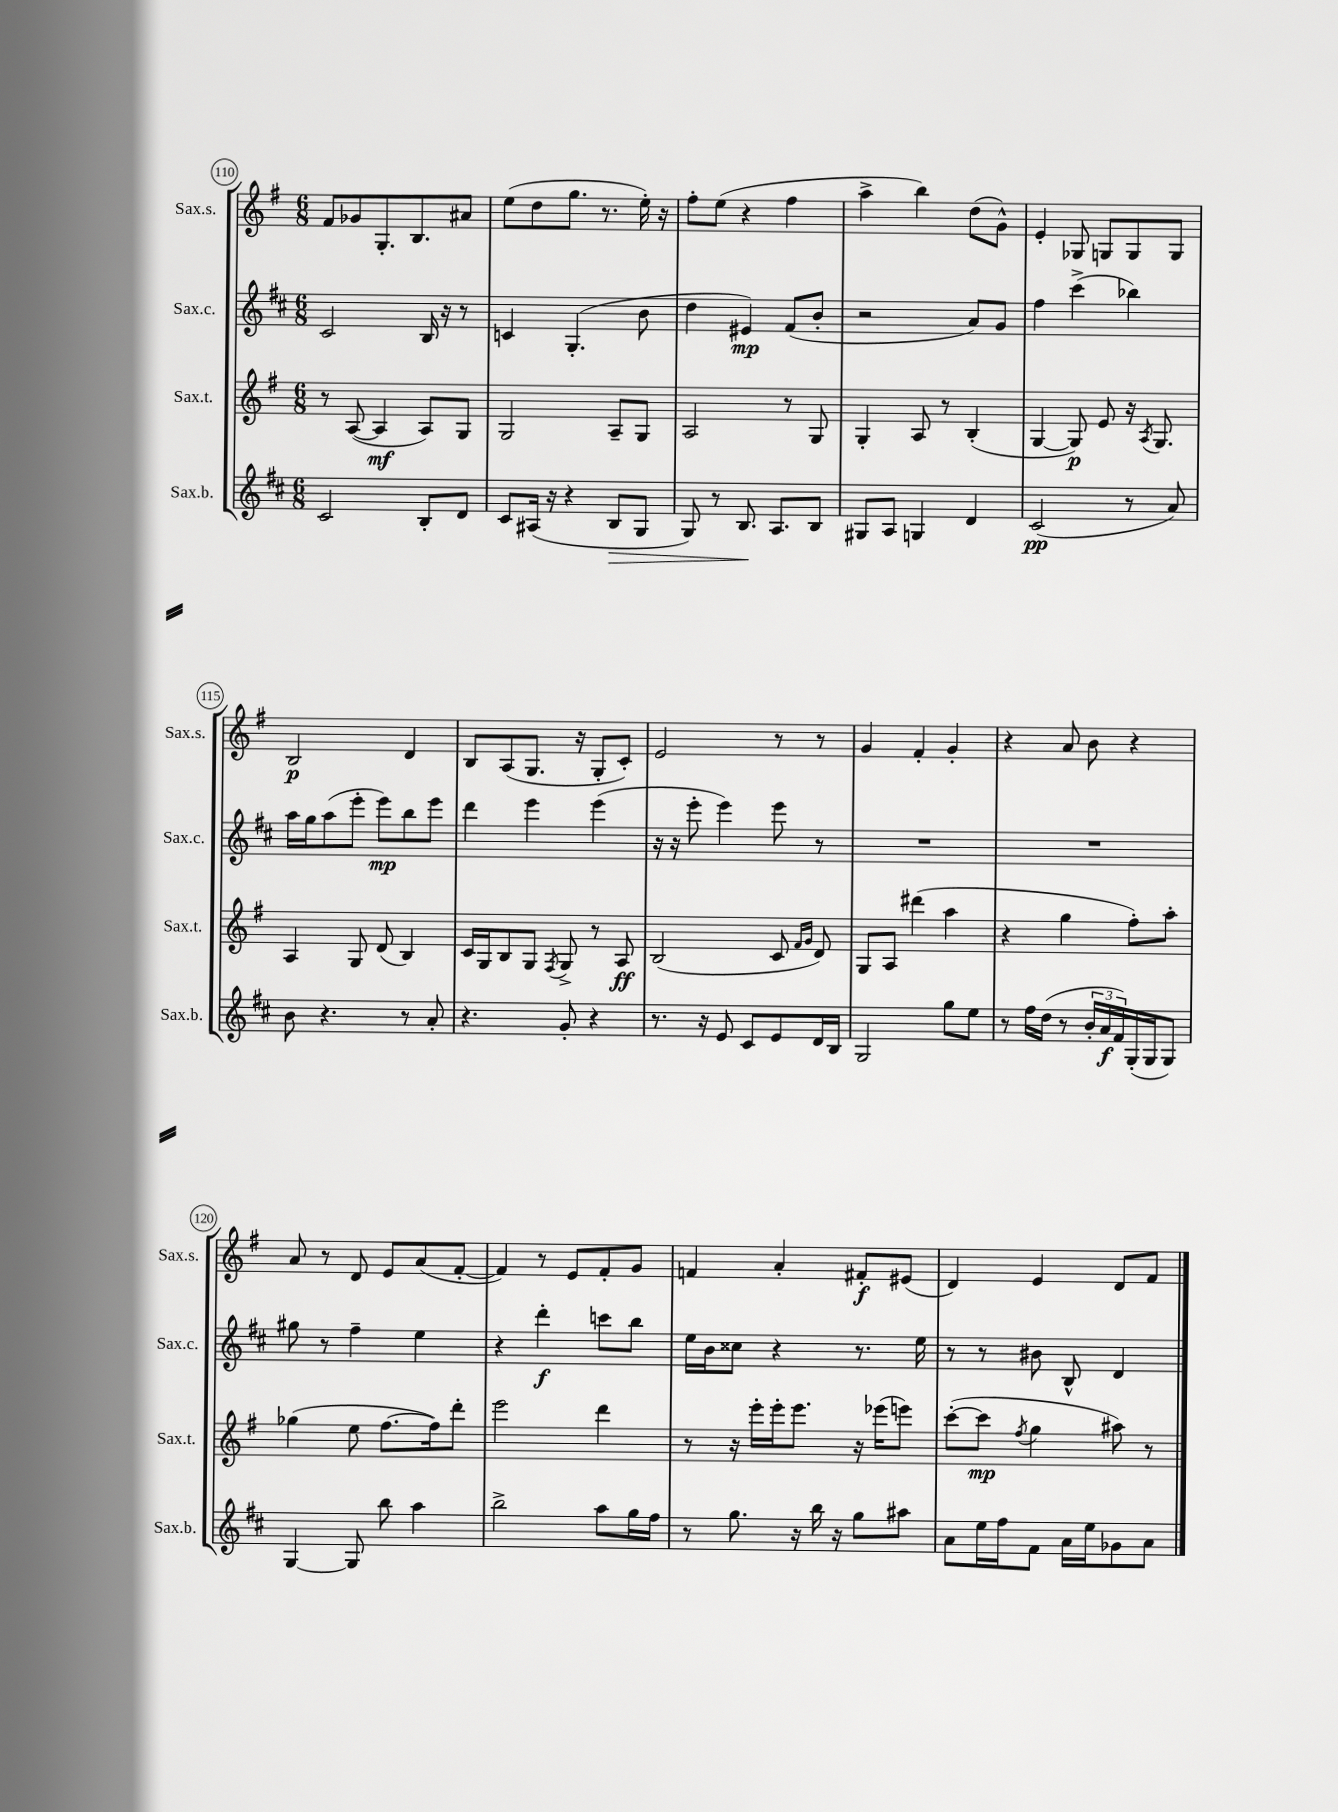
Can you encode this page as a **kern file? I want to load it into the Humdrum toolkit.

**kern	**dynam	**kern	**dynam	**kern	**dynam	**kern	**dynam
*part4	*part4	*part3	*part3	*part2	*part2	*part1	*part1
*staff4	*staff4	*staff3	*staff3	*staff2	*staff2	*staff1	*staff1
*I"Sax.b.	*	*I"Sax.t.	*	*I"Sax.c.	*	*I"Sax.s.	*
*I'Sax.b.	*	*I'Sax.t.	*	*I'Sax.c.	*	*I'Sax.s.	*
*clefG2	*	*clefG2	*	*clefG2	*	*clefG2	*
*k[f#c#]	*	*k[f#]	*	*k[f#c#]	*	*k[f#]	*
*M6/8	*	*M6/8	*	*M6/8	*	*M6/8	*
=110	=110	=110	=110	=110	=110	=110	=110
2c#/	.	8r	.	2c#/	.	8f#/L	.
.	.	([8A/	.	.	.	8g-X/	.
.	.	4A/]	mf	.	.	8.G'/	.
.	.	.	.	.	.	8.B/	.
8B'/L	.	8A/L)	.	16B/	.	.	.
.	.	.	.	16r	.	.	.
8d/J	.	8G/J	.	8r	.	8a#X/J	.
=111	=111	=111	=111	=111	=111	=111	=111
8c#/L	.	2G/	.	4cn/	.	(8ee\L	.
(16A#X/Jk	.	.	.	.	.	8dd\	.
16r	.	.	.	.	.	.	.
4r	.	.	.	(4.G'/	.	8.gg\J	.
.	.	.	.	.	.	8.r	.
!	!LO:HP:b	!	!	!	!	!	!
8B/L	>	8A~/L	.	.	.	.	.
8G/J	.	8G/J	.	8b\	.	16ee'\)	.
.	.	.	.	.	.	16r	.
=112	=112	=112	=112	=112	=112	=112	=112
8G/)	.	2A/	.	4dd\	.	8ff#'\L	.
8r	.	.	.	.	.	(8ee\J	.
8.B/	.	.	.	4e#X/)	mp	4r	.
8.A/L	]	.	.	.	.	.	.
.	.	8r	.	(8f#/L	.	4ff#\	.
8B/J	.	8G/	.	8b'/J	.	.	.
=113	=113	=113	=113	=113	=113	=113	=113
8G#X/L	.	4G'/	.	2r	.	4aa^\	.
8A/J	.	.	.	.	.	.	.
4Gn/	.	8A/	.	.	.	4bb\)	.
.	.	8r	.	.	.	.	.
4d/	.	(4B'/	.	8a/L)	.	(8dd\L	.
.	.	.	.	8g/J	.	8g^^\J)	.
=114	=114	=114	=114	=114	=114	=114	=114
(2c#/	pp	[4G/	.	4ff#\	.	4e'/	.
.	.	8G/])	p	(4ccc#^\	.	8G-X/	.
.	.	8e/	.	.	.	8Gn/L	.
8r	.	16r	.	4bb-X\)	.	8G/	.
.	.	8qA/	.	.	.	.	.
.	.	8.G/	.	.	.	.	.
8a/)	.	.	.	.	.	8G/J	.
!!LO:LB:g=z
=115	=115	=115	=115	=115	=115	=115	=115
8b\	.	4A/	.	16aa\LL	.	2B/	p
.	.	.	.	16gg\J	.	.	.
4.r	.	.	.	(8aa\	.	.	.
.	.	8G/	.	8eee'\J	.	.	.
.	.	(8d/	.	8eee\L)	mp	.	.
8r	.	4B/)	.	8bb\	.	4d/	.
8a'/	.	.	.	8eee\J	.	.	.
=116	=116	=116	=116	=116	=116	=116	=116
4.r	.	16c/LL	.	4ddd\	.	8B/L	.
.	.	16G/J	.	.	.	.	.
.	.	8B/	.	.	.	(8A/	.
.	.	8G/J	.	4eee\	.	8.G/J	.
.	.	8qF#/	.	.	.	.	.
8g'/	.	8G^/	.	.	.	.	.
.	.	.	.	.	.	16r	.
4r	.	8r	.	(4eee\	.	8G'/L	.
.	.	8A/	ff	.	.	8c'/J)	.
=117	=117	=117	=117	=117	=117	=117	=117
8.r	.	(2B/	.	16r	.	2e/	.
.	.	.	.	16r	.	.	.
.	.	.	.	8eee'\	.	.	.
16r	.	.	.	.	.	.	.
8e/	.	.	.	4eee\)	.	.	.
8c#/L	.	.	.	.	.	.	.
8e/	.	8c/	.	8eee\	.	8r	.
.	.	16qqf#/LL	.	.	.	.	.
.	.	16qqg/JJ	.	.	.	.	.
16d/L	.	8d/)	.	8r	.	8r	.
16B/JJ	.	.	.	.	.	.	.
=118	=118	=118	=118	=118	=118	=118	=118
2G/	.	8G/L	.	2.r	.	4g/	.
.	.	8A/J	.	.	.	.	.
.	.	(4ddd#X\	.	.	.	4f#'/	.
8gg\L	.	4aa\	.	.	.	4g'/	.
8ee\J	.	.	.	.	.	.	.
=119	=119	=119	=119	=119	=119	=119	=119
8r	.	4r	.	2.r	.	4r	.
16ff#\LL	.	.	.	.	.	.	.
(16dd\JJ	.	.	.	.	.	.	.
8r	.	4gg\	.	.	.	8a/	.
24b'/LL	.	.	.	.	.	8b\	.
24a/	f	.	.	.	.	.	.
24f#/)	.	.	.	.	.	.	.
(16G'/	.	8ff#'\L)	.	.	.	4r	.
16G/J	.	.	.	.	.	.	.
8G/J)	.	8aa'\J	.	.	.	.	.
!!LO:LB:g=z
=120	=120	=120	=120	=120	=120	=120	=120
[4G/	.	(4gg-X\	.	8gg#X\	.	8a/	.
.	.	.	.	8r	.	8r	.
8G/]	.	8ee\	.	4ff#~\	.	8d/	.
8bb\	.	[8.ff#\L	.	.	.	8e/L	.
4aa\	.	.	.	4ee\	.	(8a/	.
.	.	16ff#\k])	.	.	.	.	.
.	.	8ddd'\J	.	.	.	[8f#'/J	.
=121	=121	=121	=121	=121	=121	=121	=121
2bb^\	.	2eee\	.	4r	.	4f#/])	.
.	.	.	.	4ddd'\	f	8r	.
.	.	.	.	.	.	8e/L	.
8aa\L	.	4ddd\	.	8cccn\L	.	8f#'/	.
16gg\L	.	.	.	8bb\J	.	8g/J	.
16ff#\JJ	.	.	.	.	.	.	.
=122	=122	=122	=122	=122	=122	=122	=122
8r	.	8r	.	16ee\LL	.	4fn/	.
.	.	.	.	16b\J	.	.	.
8.gg\	.	16r	.	8cc##X\J	.	.	.
.	.	16eee'\LL	.	.	.	.	.
.	.	16eee'\J	.	4r	.	4a'/	.
16r	.	8.eee\J	.	.	.	.	.
16bb\	.	.	.	.	.	.	.
16r	.	.	.	.	.	.	.
8gg\L	.	16r	.	8.r	.	8f#X'/L	f
.	.	(16eee-X\KL	.	.	.	.	.
8aa#X\J	.	8eeen\J)	.	.	.	(8e#X/J	.
.	.	.	.	16ee\	.	.	.
=123	=123	=123	=123	=123	=123	=123	=123
8a\L	.	([8ccc'\L	.	8r	.	4d/)	.
16ee\L	.	8ccc\J]	mp	8r	.	.	.
16ff#\J	.	.	.	.	.	.	.
.	.	8qff#/	.	.	.	.	.
8f#\J	.	4gg\	.	8b#X\	.	4e/	.
16a\LL	.	.	.	8B^^/	.	.	.
16ee\J	.	.	.	.	.	.	.
8g-X\	.	8aa#X\)	.	4d/	.	8d/L	.
8a\J	.	8r	.	.	.	8f#/J	.
==	==	==	==	==	==	==	==
*-	*-	*-	*-	*-	*-	*-	*-
